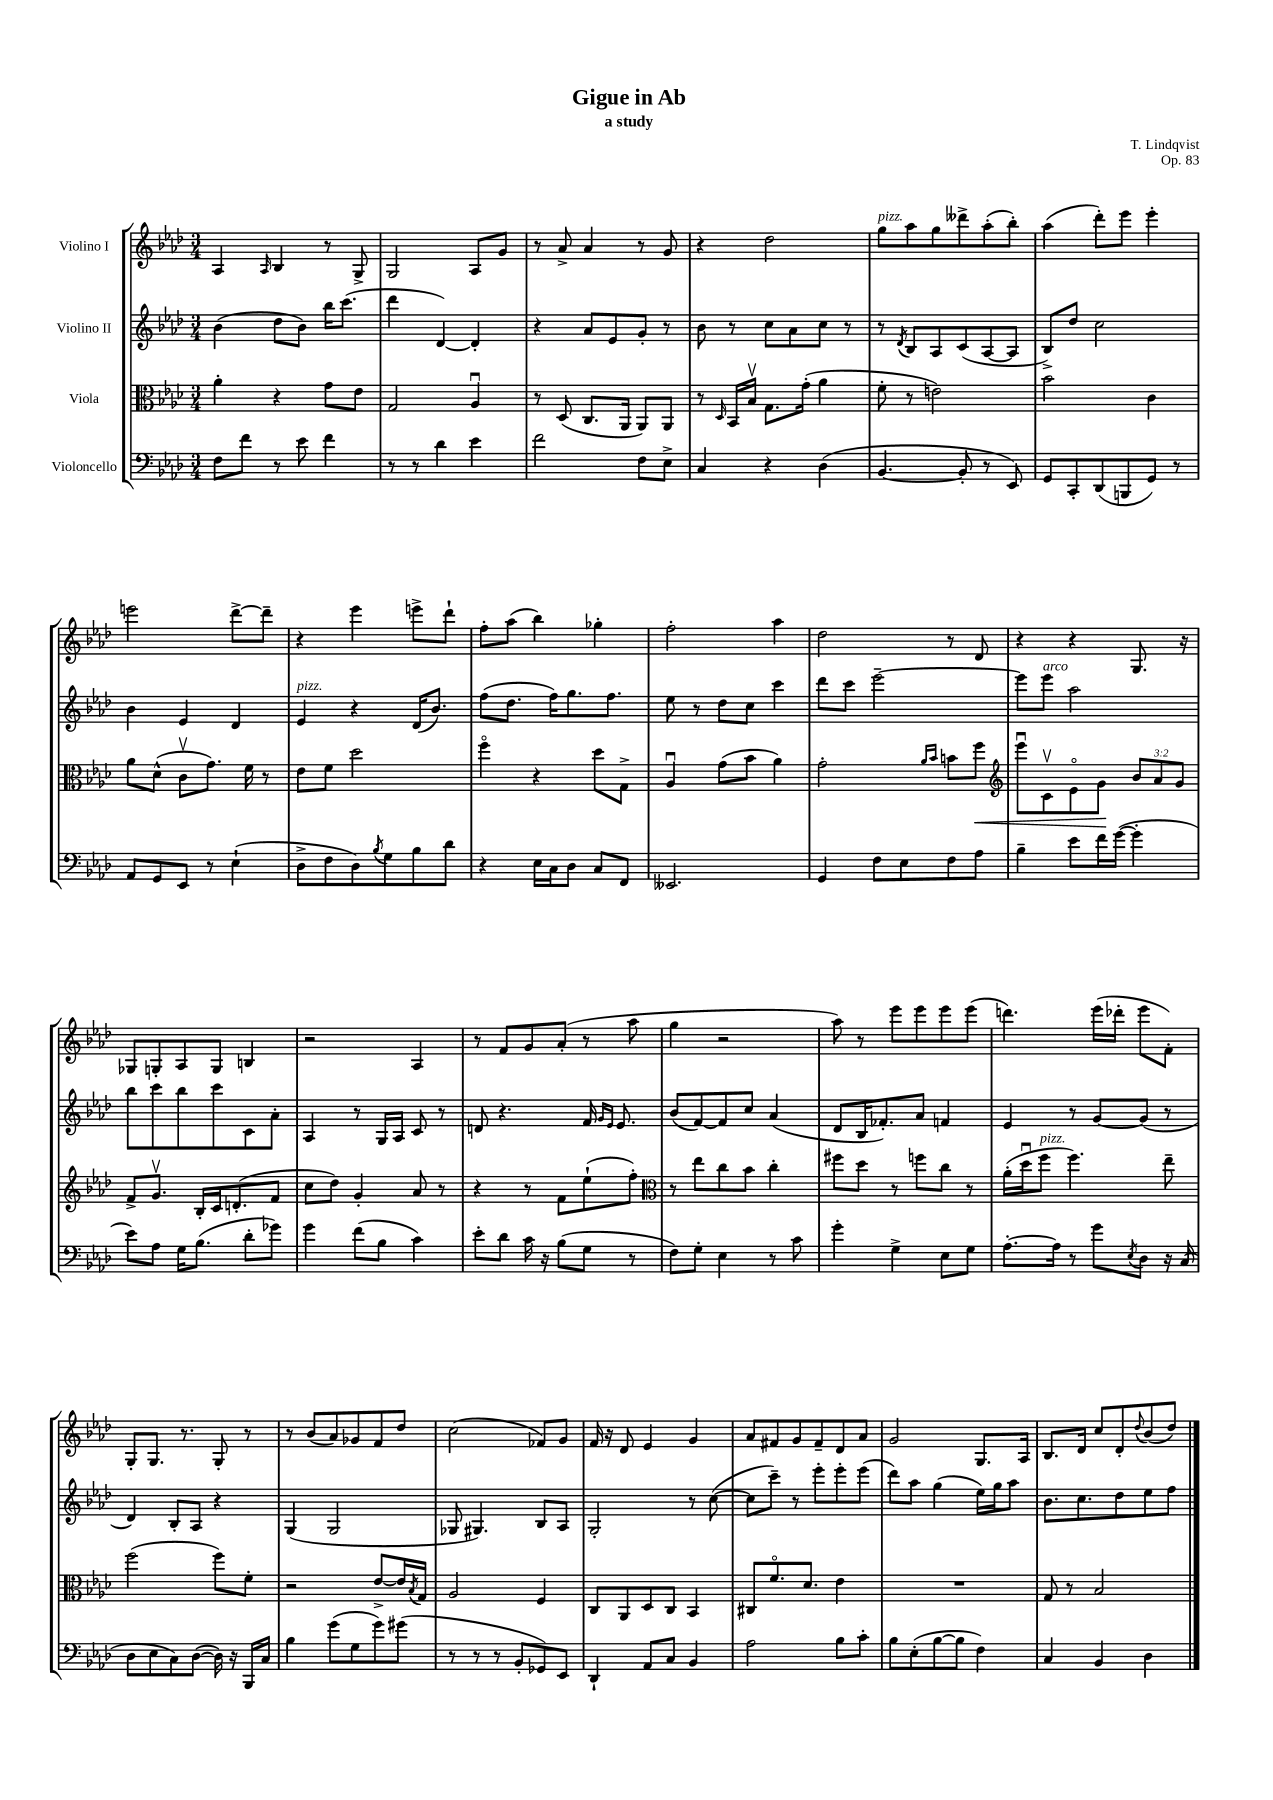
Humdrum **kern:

**kern	**kern	**kern	**kern
*staff4	*staff3	*staff2	*staff1
*clefF4	*clefC3	*clefG2	*clefG2
*k[b-e-a-d-]	*k[b-e-a-d-]	*k[b-e-a-d-]	*k[b-e-a-d-]
*M3/4	*M3/4	*M3/4	*M3/4
8F	4a-'	(4b-	4A-
8f	.	.	.
.	.	.	16qqA-
8r	4r	8dd-	4B-
8e-	.	8b-)	.
4f	8g	16bb-	8r
.	.	(8.ccc	.
.	8e-	.	8G^
=	=	=	=
8r	2G	4ddd-	2G
8r	.	.	.
4d-	.	[4d-)	.
4e-	4A-u	4d-']	8A-
.	.	.	8g
=	=	=	=
2f	8r	4r	8r
.	(8D-	.	8a-^
.	8.C	8a-	4a-
.	.	8e-	.
.	16AA-	.	.
8F	8AA-)	8g'	8r
8E-^	8AA-	8r	8g
=	=	=	=
4C	8r	8b-	4r
.	16qqD-	.	.
.	16BB-	8r	.
.	16B-v	.	.
4r	8.G	8cc	2dd-
.	.	8a-	.
.	(16g'	.	.
(4D-	4a-	8cc	.
.	.	8r	.
=	=	=	=
[4.BB-	8f'	8r	8gg
.	.	8qd-	.
.	8r	8B-	8aa-
.	2e)	8A-	8gg
8BB-']	.	(8c	8ddd--^
8r	.	[8A-	(8aa-'
8EE-)	.	8A-]	8bb-')
=	=	=	=
8GG	2b-	8B-^)	(4aa-
8CC'	.	8dd-	.
(8DD-	.	2cc	8ddd-')
8BBB	.	.	8eee-
8GG)	4c	.	4eee-'
8r	.	.	.
=	=	=	=
8AA-	8a-	4b-	2eee
8GG	(8d-^^	.	.
8EE-	8cv	4e-	.
8r	8.g)	.	.
(4E-`	.	4d-	[8ddd-^
.	16f	.	.
.	8r	.	8ddd-~]
=	=	=	=
8D-^	8e-	4e-	4r
8F	8f	.	.
8D-)	2dd-	4r	4eee-
8qB-	.	.	.
8G	.	.	.
8B-	.	(16d-	8eee^
.	.	8.b-)	.
8d-	.	.	8ddd-`
=	=	=	=
4r	4ffo	(8ff	8ff'
.	.	8.dd-	(8aa-
16E-	4r	.	4bb-)
16C	.	16ff)	.
8D-	.	8.gg	.
8C	8dd-	.	4gg-'
.	.	8.ff	.
8FF	8G^	.	.
=	=	=	=
2.EE--	4A-u	8ee-	2ff'
.	.	8r	.
.	(8g	8dd-	.
.	8b-	8cc	.
.	4a-)	4ccc	4aa-
=	=	=	=
4GG	2g'	8ddd-	2dd-
.	.	8ccc	.
8F	.	[2eee-~	.
8E-	.	.	.
.	16qqa-	.	.
.	16qqb-	.	.
8F	8b	.	8r
8A-	8ff	.	8d-
=	=	=	=
*	*clefG2	*	*
4B-~	8eee-u	8eee-]	4r
.	8cv	8eee-	.
8e-	8e-o	2aa-	4r
16f	8g	.	.
([16g	.	.	.
4g']	12b-	.	8.G
.	12a-	.	.
.	12g	.	.
.	.	.	16r
=	=	=	=
8e-)	8f^	8bb-	8G-
8A-	8.gv	8ccc	8G'
16G	.	8bb-	8A-
(8.B-	16B-'	.	.
.	16c	8ccc	8G
.	(8.d'	.	.
8d-'	.	8c	4B
8g-)	8f	8a-'	.
=	=	=	=
4g	8cc	4A-	2r
.	8dd-)	.	.
(8f	4g'	8r	.
8B-	.	16G	.
.	.	16A-	.
4c)	8a-	8c	4A-
.	8r	8r	.
=	=	=	=
8e-'	4r	8d	8r
8d-	.	4.r	8f
16c	8r	.	8g
16r	.	.	.
(8B-	8f	.	(8a-'
8G	(8ee-`	16f	8r
.	.	16qqg	.
.	.	16qqe-	.
.	.	8.e-	.
8r	8ff')	.	8aa-
=	=	=	=
*	*clefC3	*	*
8F)	8r	(8b-	4gg
8G'	8ee-	[8f)	.
4E-	8cc	8f]	2r
.	8b-	8cc	.
8r	4cc'	(4a-	.
8c	.	.	.
=	=	=	=
4g'	8ff#	8d-	8aa-)
.	8dd-	16B-	8r
.	.	8.f-')	.
4G^	8r	.	8eee-
.	8ff	8a-	8eee-
8E-	8cc	4f	8eee-
8G	8r	.	(8eee-
=	=	=	=
[8.A-'	(16a-'	4e-	4.ddd)
.	16dd-u	.	.
.	8ff	.	.
16A-]	.	.	.
8r	4.ff)	8r	.
8g	.	[8g	(16eee-
.	.	.	16ddd-'
8qE-	.	.	.
8D-	.	(8g]	8eee-
16r	8ee-~	8r	8f')
(16C	.	.	.
=	=	=	=
8D-	(2ff	4d-)	8G'
8E-	.	.	8.G
8C)	.	8B-'	.
.	.	.	8.r
([8D-	.	8A-	.
16D-])	8ff)	4r	8G'
16r	.	.	.
16BBB-	8f'	.	8r
16C	.	.	.
=	=	=	=
4B-	2r	(4G	8r
.	.	.	(8b-
(8g	.	2G	8a-)
8G	.	.	8g-
8g)	[8e-^	.	8f
(8g#	16e-]	.	8dd-
.	8qB-	.	.
.	16G	.	.
=	=	=	=
8r	2A-	8G-	(2cc
8r	.	4.G#)	.
8r	.	.	.
8BB-'	.	.	.
8GG-)	4F	8B-	8f-)
8EE-	.	8A-	8g
=	=	=	=
4DD-`	8C	2G'	16f
.	.	.	16r
.	8AA-	.	8d-
8AA-	8D-	.	4e-
8C	8C	.	.
4BB-	4BB-	8r	4g
.	.	([8cc	.
=	=	=	=
2A-	8C#	8cc]	8a-
.	8.fo	8ccc~)	8f#
.	.	8r	8g
.	8.d-	.	.
.	.	8eee-'	8f#~
8B-	4e-	8eee-'	8d-
8c'	.	(8eee-	8a-
=	=	=	=
8B-	2.r	8ddd-)	2g
(8E-'	.	8aa-	.
[8B-	.	(4gg	.
8B-]	.	.	.
4F)	.	16ee-)	8.G
.	.	16gg	.
.	.	8aa-	.
.	.	.	16A-
=	=	=	=
4C	8G	8.b-	8.B-
.	8r	.	.
.	.	8.cc	16d-
4BB-	2B-	.	8cc
.	.	8dd-	8d-'
.	.	.	8qqdd-
4D-	.	8ee-	(8b-
.	.	8ff	8dd-)
==	==	==	==
*-	*-	*-	*-
